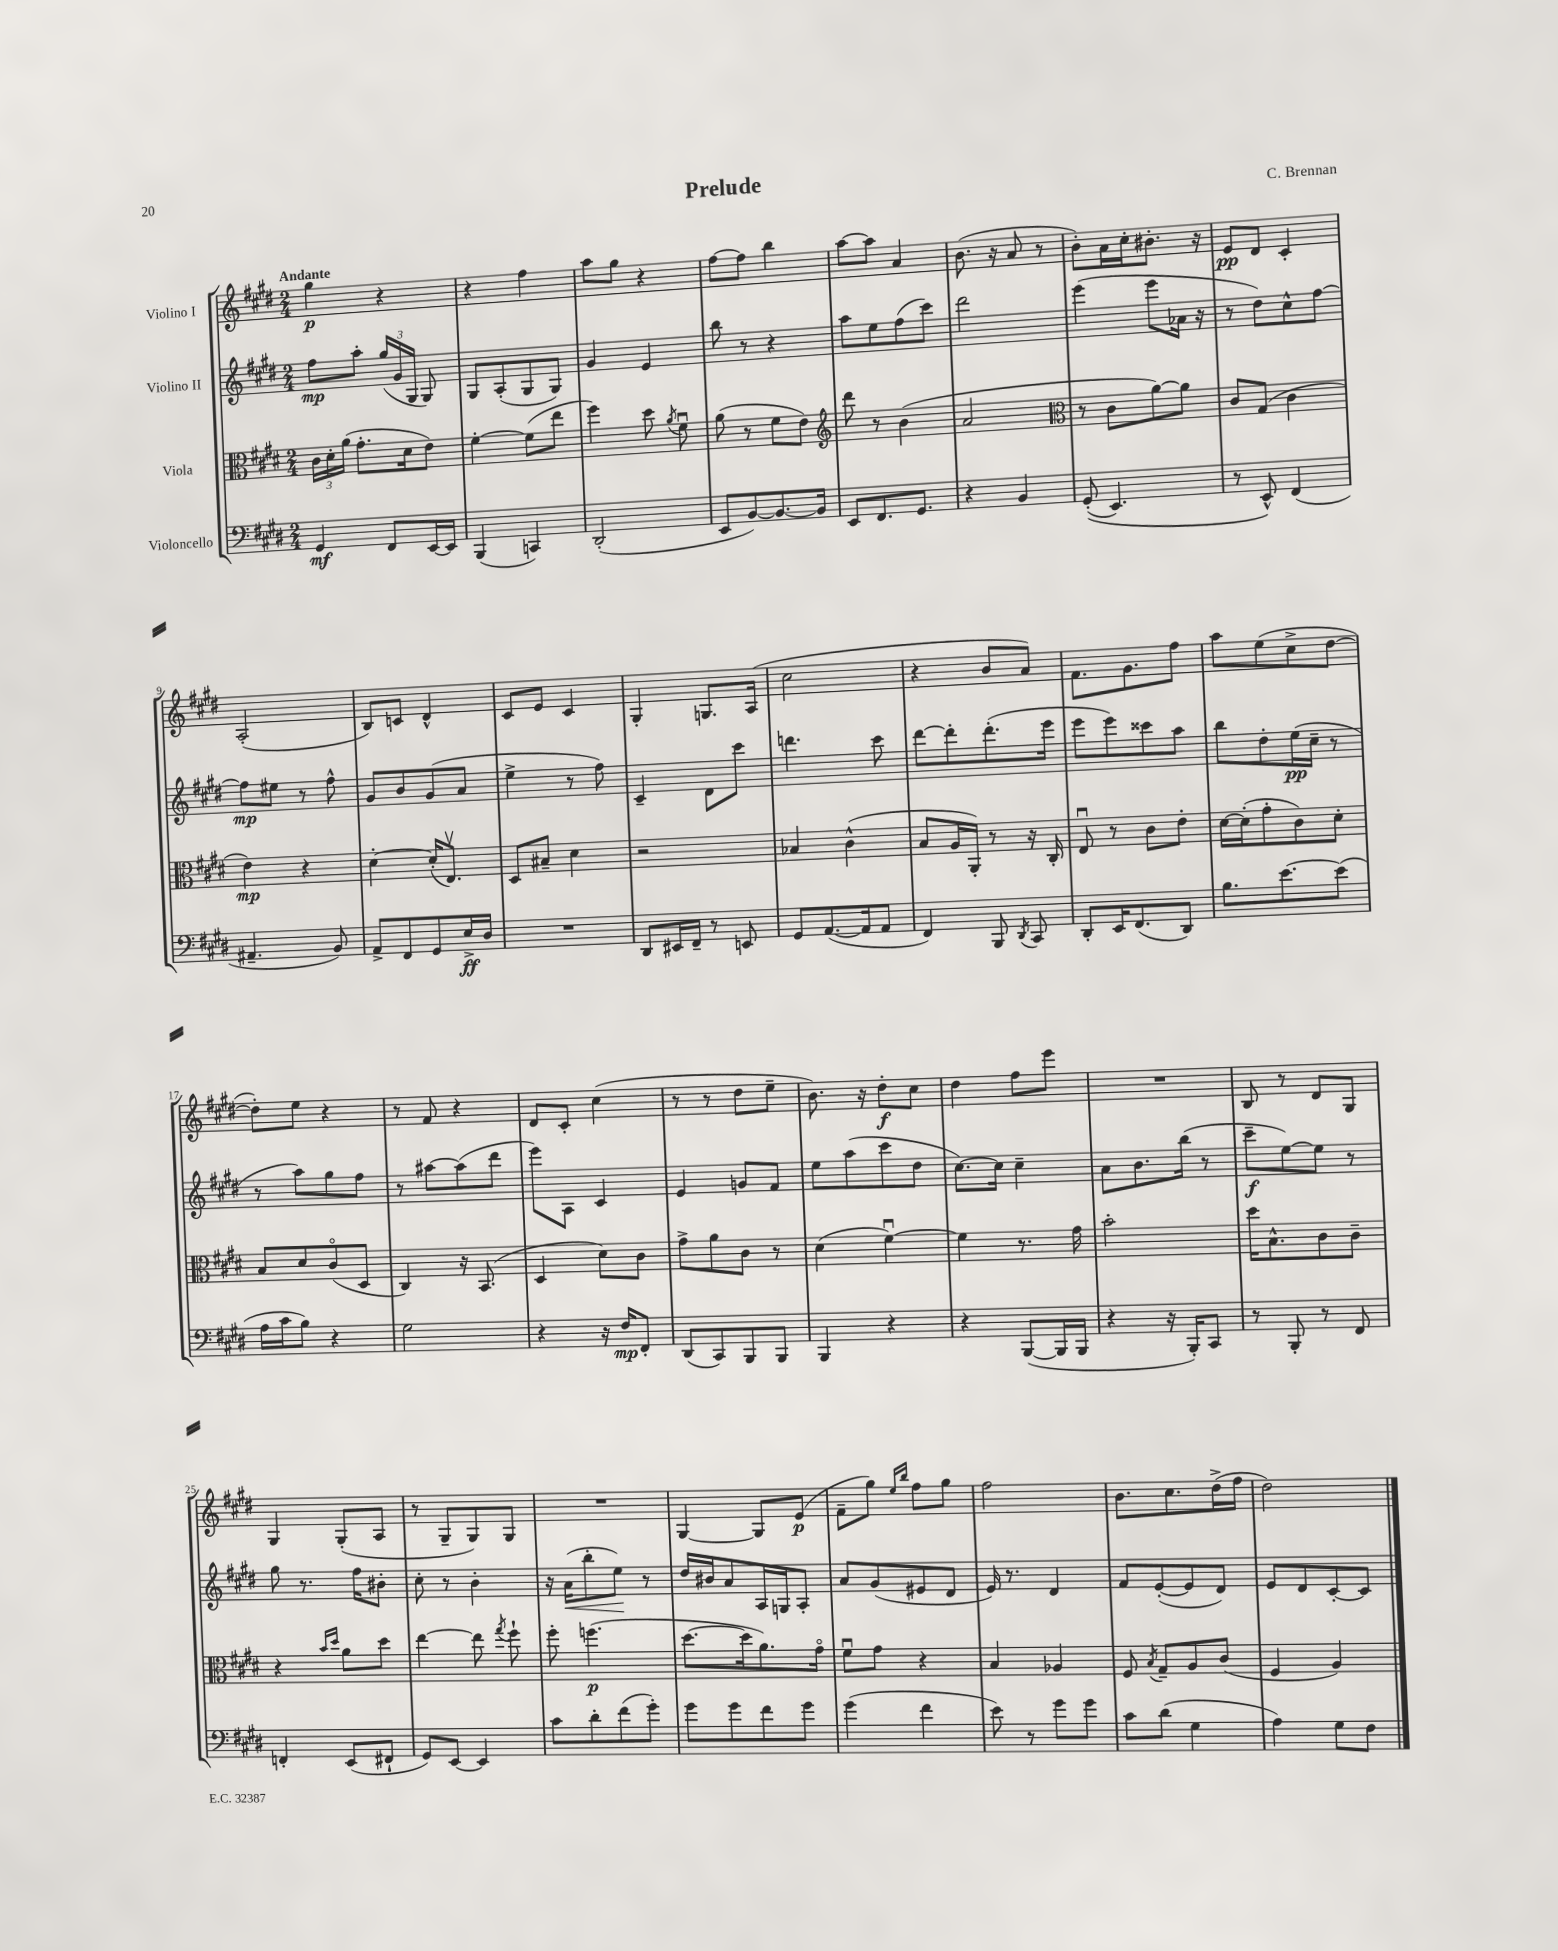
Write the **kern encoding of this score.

**kern	**kern	**kern	**kern
*staff4	*staff3	*staff2	*staff1
*clefF4	*clefC3	*clefG2	*clefG2
*k[f#c#g#d#]	*k[f#c#g#d#]	*k[f#c#g#d#]	*k[f#c#g#d#]
*M2/4	*M2/4	*M2/4	*M2/4
4GG#	24c#	8ff#	4gg#
.	24d#'	.	.
.	(24a	.	.
.	8.g#'	8aa'	.
8FF#	.	(24gg#	4r
.	.	24g#	.
.	16d#	.	.
.	.	24G#	.
[16EE	8e)	8G#)	.
16EE]	.	.	.
=	=	=	=
(4BBB	[4f#'	8G#	4r
.	.	(8A'	.
4CC)	(8f#]	8G#	4ff#
.	8ee	8G#)	.
=	=	=	=
(2DD#'	4ff#)	4g#	8aa
.	.	.	8gg#
.	8dd#	4e	4r
.	8qa	.	.
.	8f#u	.	.
=	=	=	=
8EE	(8a	8bb	[8ff#
[8BB)	8r	8r	8ff#]
8.BB_	8f#	4r	4bb
.	8e)	.	.
16BB]	.	.	.
=	=	=	=
*	*clefG2	*	*
8EE	8ddd#	8aa	[8aa
8.FF#	8r	8ee	8aa]
.	(4b	(8ff#	4a
8.GG#	.	.	.
.	.	8ccc#)	.
=	=	=	=
4r	2a	2ddd#	(8.b
.	.	.	16r
4BB	.	.	8a
.	.	.	8r
=	=	=	=
*	*clefC3	*	*
&((8GG#'	8r	(4eee	8b')
4.EE)	8c#	.	16a
.	.	.	16cc#'
.	[8a)	8eee	8.b#'
.	8a]	16a-	.
.	.	16r	16r
=	=	=	=
8r	8c#	8r	8e
8EE^^&)	(8G#	8dd#)	8d#
(4FF#	4c#	8cc#^^	4c#'
.	.	[8ff#	.
=	=	=	=
4.AA#~	4e)	8ff#]	(2A'
.	.	8ee#	.
.	4r	8r	.
8BB)	.	8ff#^^	.
=	=	=	=
8AA^	[4d#'	8g#	8B)
8FF#	.	8b	8c
8GG#	(16d#']	(8g#	4d#^^
.	8.Ev)	.	.
16E^	.	8a	.
16D#	.	.	.
=	=	=	=
2r	8D#	4ee^	8c#
.	8B#~	.	8e
.	4d#	8r	4c#
.	.	8ff#)	.
=	=	=	=
8DD#	2r	4c#~	4G#'
16EE#	.	.	.
16FF#~	.	.	.
8r	.	8d#	8.G
8EE	.	8ccc#	.
.	.	.	(16A
=	=	=	=
8GG#	4B-	4.ddd	2cc#
([8.AA	.	.	.
.	(4c#^^	.	.
16AA]	.	.	.
8AA	.	8ccc#	.
=	=	=	=
4FF#)	8B	[8ddd#	4r
.	16A	8ddd#']	.
.	16AA')	.	.
8BBB	8r	(8.ddd#'	8b
8qDD#	.	.	.
8CC#	16r	.	8a)
.	16C#'	16eee	.
=	=	=	=
8DD#'	8Eu	8eee	8.f#
16EE	8r	8eee)	.
(8.FF#	.	.	8.g#
.	8c#	8ccc##	.
8DD#)	8e'	8aa	8ff#
=	=	=	=
8.B	[16d#	8bb	8aa
.	(16d#']	.	.
.	8g#'	8dd#'	(8ee
[8.e	.	.	.
.	8c#)	(16ee	8cc#^
.	.	16cc#~	.
(8e]	8d#'	8r	[8dd#
=	=	=	=
16A	8B	8r	8dd#'])
16c#	.	.	.
8B)	8d#	8aa)	8ee
4r	(8c#o	8gg#	4r
.	8D#	8ff#	.
=	=	=	=
2G#	4C#)	8r	8r
.	.	[8aa#	8f#
.	16r	(8aa#]	4r
.	(8.BB	.	.
.	.	8ddd#	.
=	=	=	=
4r	4D#	8eee)	8d#
.	.	8A	8c#'
16r	8d#)	4c#	(4cc#
16F#	.	.	.
8FF#'	8c#	.	.
=	=	=	=
(8DD#	8g#^	4e	8r
8CC#)	8a	.	8r
8BBB	8c#	8g	8dd#
8BBB	8r	8f#	8ee~
=	=	=	=
4BBB	(4d#	8ee	8.b)
.	.	(8aa	.
.	.	.	16r
4r	[4f#u)	8ccc#	8dd#'
.	.	8dd#	8cc#
=	=	=	=
4r	4f#]	[8.cc#)	4dd#
.	.	16cc#]	.
([8BBB	8.r	4cc#~	8ff#
16BBB]	.	.	8eee
16BBB	16g#	.	.
=	=	=	=
4r	2b'	8a	2r
.	.	8.b	.
16r	.	.	.
16BBB')	.	(16bb	.
8CC#	.	8r	.
=	=	=	=
8r	16dd#	8ccc#~	8B
.	8.B^^	.	.
8BBB'	.	[8ee)	8r
8r	8c#	8ee]	8d#
8FF#	8c#~	8r	8G#
=	=	=	=
4FF'	4r	8gg#	4G#
.	.	8.r	.
.	16qqb	.	.
.	16qqdd#	.	.
(8EE	8a	.	(8G#'
.	.	16ff#	.
8FF#`	8dd#	8b#'	8A
=	=	=	=
8GG#)	[4ee	8cc#'	8r
[8EE	.	8r	8G#~
4EE]	8ee]	4b'	8G#)
.	8qgg#	.	.
.	8ff#`	.	8G#
=	=	=	=
8c#	8ff#'	16r	2r
.	.	(16a	.
8d#'	(4.ff	8bb'	.
(8f#	.	8ee)	.
8g#')	.	8r	.
=	=	=	=
8g#	[8.dd#	16dd#	[4G#
.	.	16b#	.
8g#	.	8a	.
.	16dd#]	.	.
8f#	8.a)	16A	8G#]
.	.	16G	.
8g#	.	8A'	(8e
.	16g#o	.	.
=	=	=	=
(4g#	8f#u	8a	8f#~
.	8g#	(8g#	8gg#)
.	.	.	16qqee
.	.	.	16qqbb
4f#	4r	8e#	8ff#
.	.	8d#	8gg#
=	=	=	=
8e)	4B	16e)	2ff#
.	.	8.r	.
8r	.	.	.
8g#	4A-	4d#	.
8g#	.	.	.
=	=	=	=
8c#	8F#	8f#	8.b
.	8qB	.	.
(8d#	8G#~	([8e'	.
.	.	.	8.cc#
4G#	8A	8e]	.
.	(8c#	8d#)	(16dd#^
.	.	.	16ff#
=	=	=	=
4A)	4F#	8e	2dd#)
.	.	8d#	.
8G#	4A)	[8c#'	.
8F#	.	8c#]	.
==	==	==	==
*-	*-	*-	*-
